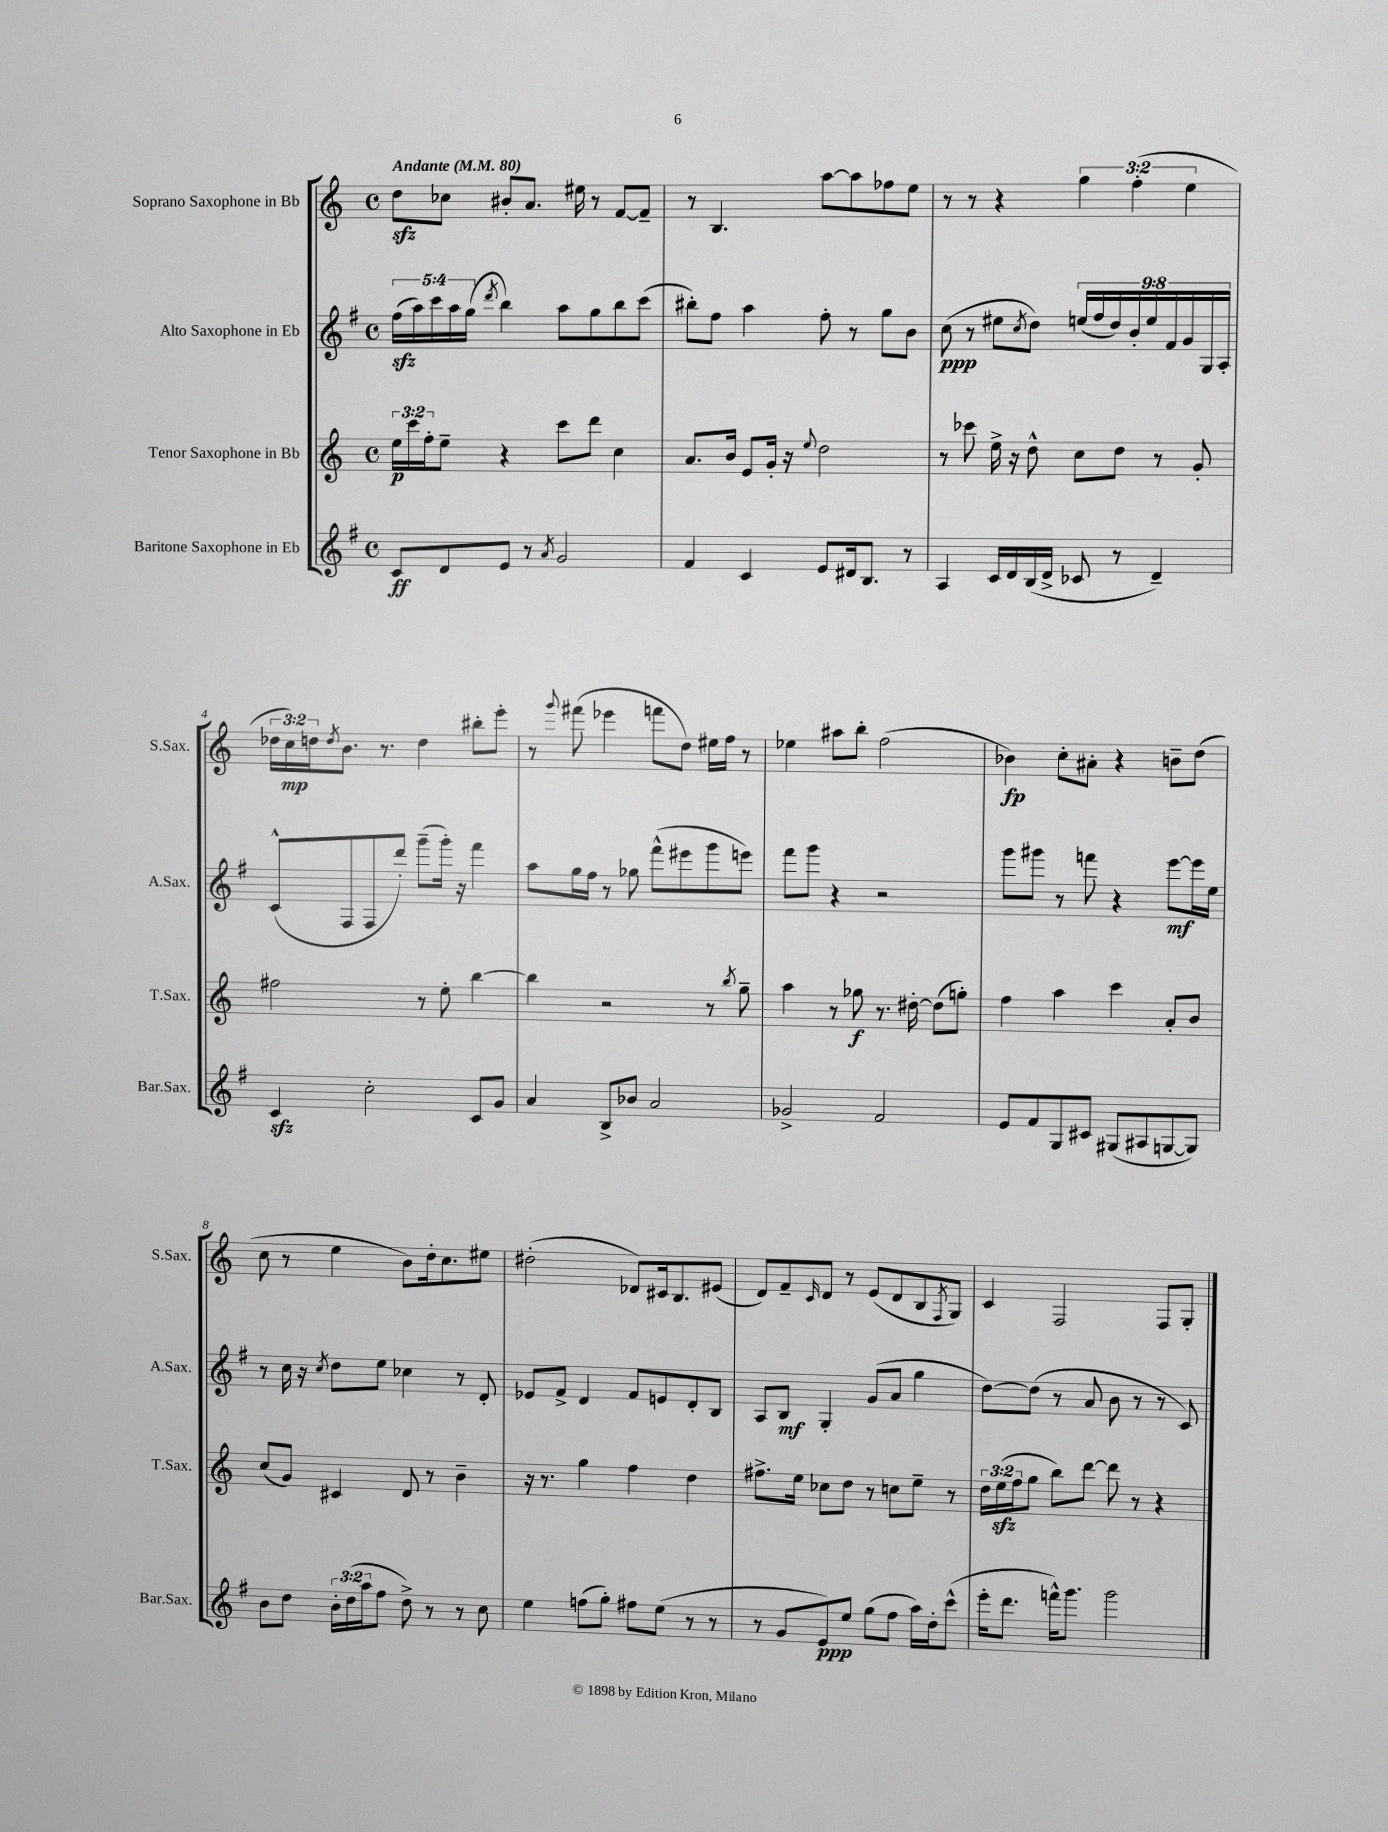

**kern	**dynam	**kern	**dynam	**kern	**dynam	**kern	**dynam
*part4	*part4	*part3	*part3	*part2	*part2	*part1	*part1
*staff4	*staff4	*staff3	*staff3	*staff2	*staff2	*staff1	*staff1
*I"Baritone Saxophone in Eb	*	*I"Tenor Saxophone in Bb	*	*I"Alto Saxophone in Eb	*	*I"Soprano Saxophone in Bb	*
*I'Bar.Sax.	*	*I'T.Sax.	*	*I'A.Sax.	*	*I'S.Sax.	*
*clefG2	*	*clefG2	*	*clefG2	*	*clefG2	*
*k[f#]	*	*k[]	*	*k[f#]	*	*k[]	*
*M4/4	*	*M4/4	*	*M4/4	*	*M4/4	*
*met(c)	*	*met(c)	*	*met(c)	*	*met(c)	*
*MM80	*	*MM80	*	*MM80	*	*MM80	*
=1	=1	=1	=1	=1	=1	=1	=1
!	!	!	!	!	!	!LO:TX:a:B:t=Andante	!
8c/L	ff	24ee\LL	p	(20ff#zz\LL	.	8ddzz\L	.
.	.	24ccc\	.	.	.	.	.
.	.	.	.	20aa\)	.	.	.
.	.	24ff'\J	.	.	.	.	.
.	.	.	.	20ccc\	.	.	.
8d/	.	8ee~\J	.	.	.	8cc-X\J	.
.	.	.	.	20aa\	.	.	.
.	.	.	.	(20gg\JJ	.	.	.
.	.	.	.	8qddd/	.	.	.
8e/J	.	4r	.	4bb\)	.	8b#X'/L	.
8r	.	.	.	.	.	8.a/J	.
8qa/	.	.	.	.	.	.	.
2g/	.	8ccc\L	.	8aa\L	.	.	.
.	.	.	.	.	.	16ee#X\	.
.	.	8ddd\J	.	8gg\	.	8r	.
.	.	4cc\	.	8bb\	.	[8f/L	.
.	.	.	.	(8ccc\J	.	8f~/J]	.
=2	=2	=2	=2	=2	=2	=2	=2
4f#/	.	8.a/L	.	8bb#X'\L)	.	8r	.
.	.	.	.	8ff#\J	.	4.B/	.
.	.	16b/Jk	.	.	.	.	.
4c/	.	8e/L	.	4aa\	.	.	.
.	.	16g'/Jk	.	.	.	.	.
.	.	16r	.	.	.	.	.
.	.	8qqee/	.	.	.	.	.
8e/L	.	2dd\	.	8ff#'\	.	[8aa\L	.
16d#X/k	.	.	.	8r	.	8aa\]	.
8.B/J	.	.	.	.	.	.	.
.	.	.	.	8gg\L	.	8ff-X\	.
8r	.	.	.	8b\J	.	8ee\J	.
=3	=3	=3	=3	=3	=3	=3	=3
4A/	.	8r	.	(8cc\	ppp	8r	.
.	.	8ccc-X\	.	8r	.	8r	.
16c/LL	.	16ee^\	.	8ee#X\L	.	4r	.
16d/	.	16r	.	.	.	.	.
.	.	.	.	8qcc/	.	.	.
(16B/	.	8dd^^\	.	8dd\J)	.	.	.
16d^/JJ	.	.	.	.	.	.	.
8c-X/	.	8cc\L	.	(18een/LL	.	6gg\	.
.	.	.	.	18ff#/	.	.	.
.	.	.	.	18dd/)	.	.	.
8r	.	8dd\J	.	.	.	.	.
.	.	.	.	18b'/	.	(6ff'\	.
.	.	.	.	18ee/	.	.	.
4d~/)	.	8r	.	.	.	.	.
.	.	.	.	18f#/	.	.	.
.	.	.	.	18g/	.	6ee\	.
.	.	8g'/	.	.	.	.	.
.	.	.	.	18G/	.	.	.
.	.	.	.	18A'/JJ	.	.	.
!!LO:LB:g=z
=4	=4	=4	=4	=4	=4	=4	=4
4czz/	.	2ff#X\	.	(8c^^/L	.	24dd-X\LL	.
.	.	.	.	.	.	24cc\)	mp
.	.	.	.	.	.	24ddn\J	.
.	.	.	.	.	.	8qdd/	.
.	.	.	.	8F#/	.	8.b\J	.
2cc'\	.	.	.	8F#/	.	.	.
.	.	.	.	.	.	8.r	.
.	.	.	.	8ddd'/J)	.	.	.
.	.	8r	.	(8ggg~\L	.	4dd\	.
.	.	8ee'\	.	16ggg'\Jk)	.	.	.
.	.	.	.	16r	.	.	.
8c/L	.	[4bb\	.	4fff#\	.	8bb#X'\L	.
8g/J	.	.	.	.	.	8eee'\J	.
=5	=5	=5	=5	=5	=5	=5	=5
4a/	.	4bb\]	.	8aa\L	.	8r	.
.	.	.	.	.	.	8qqggg/	.
.	.	.	.	16gg\L	.	(8fff#X\	.
.	.	.	.	16ff#\JJ	.	.	.
8B^/L	.	2r	.	8r	.	4eee-X\	.
8b-X/J	.	.	.	8gg-X\	.	.	.
2a/	.	.	.	(8fff#^^\L	.	8fffn\L	.
.	.	.	.	8eee#X\	.	8dd\J)	.
.	.	8r	.	8ggg\	.	16ee#X\LL	.
.	.	.	.	.	.	16ff\JJ	.
.	.	8qbb/	.	.	.	.	.
.	.	8gg~\	.	8eeen\J)	.	8r	.
=6	=6	=6	=6	=6	=6	=6	=6
2g-X^/	.	4aa\	.	8fff#\L	.	4ee-X\	.
.	.	.	.	8ggg\J	.	.	.
.	.	8r	.	4r	.	8aa#X\L	.
.	.	8gg-X\	f	.	.	8bb'\J	.
2f#/	.	8.r	.	2r	.	(2ff\	.
.	.	[16dd#X'\	.	.	.	.	.
.	.	(8dd#\L]	.	.	.	.	.
.	.	8ggn'\J)	.	.	.	.	.
=7	=7	=7	=7	=7	=7	=7	=7
8e/L	.	4ff\	.	8ggg\L	.	4b-X\)	fp
8f#/	.	.	.	8ggg#X\J	.	.	.
8G/	.	4aa\	.	8r	.	8cc'\L	.
8c#X/J	.	.	.	8fffn\	.	8a#X'\J	.
(8G#X/L	.	4ccc\	.	4r	.	4r	.
8A#X/	.	.	.	.	.	.	.
[8Gn/	.	8a'/L	.	[8eee\L	mf	8bn~\L	.
8G/J])	.	8b/J	.	16eee\L]	.	(8dd\J	.
.	.	.	.	16ee\JJ	.	.	.
!!LO:LB:g=z
=8	=8	=8	=8	=8	=8	=8	=8
8b\L	.	(8cc/L	.	8r	.	8cc\	.
8dd\J	.	8g/J)	.	16cc\	.	8r	.
.	.	.	.	16r	.	.	.
.	.	.	.	8qcc/	.	.	.
24b'\LL	.	4c#X/	.	8dd\L	.	4ee\	.
(24dd\	.	.	.	.	.	.	.
24aa\J	.	.	.	.	.	.	.
8ff#\J	.	.	.	8ee\J	.	.	.
8dd^\)	.	8d/	.	4cc-X\	.	8b\L)	.
8r	.	8r	.	.	.	16dd'\k	.
.	.	.	.	.	.	8.cc\	.
8r	.	4b~\	.	8r	.	.	.
8cc\	.	.	.	8d'/	.	8ee#X\J	.
=9	=9	=9	=9	=9	=9	=9	=9
4ee\	.	16r	.	8e-X/L	.	(2dd#X'\	.
.	.	8.r	.	.	.	.	.
.	.	.	.	8f#^/J	.	.	.
(8ffn\L	.	4gg\	.	4d/	.	.	.
8gg'\J)	.	.	.	.	.	.	.
8ff#X\L	.	4ff\	.	8f#/L	.	8d-X/L)	.
(8ee\J	.	.	.	8en/	.	16c#X/k	.
.	.	.	.	.	.	8.B/	.
8r	.	4dd\	.	8d'/	.	.	.
8r	.	.	.	8B/J	.	(8e#X/J	.
=10	=10	=10	=10	=10	=10	=10	=10
8r	.	8.ff#X^\L	.	8A/L	.	8d/L)	.
8g/L	.	.	.	8B/J	mf	8f~/	.
.	.	16ee\Jk	.	.	.	.	.
.	.	.	.	.	.	16qqc/	.
8e/)	ppp	8cc-X\L	.	4G'/	.	8d/J	.
8ee/J	.	8dd\J	.	.	.	8r	.
(8gg\L	.	8r	.	(8g/L	.	(8e/L	.
8ff#\J	.	8ccn\L	.	8a/J	.	8d/	.
16aa\LL)	.	8ee~\J	.	4gg\	.	8B/	.
16dd'\J	.	.	.	.	.	.	.
.	.	.	.	.	.	8qF/	.
(8ccc^^\J	.	8r	.	.	.	8G/J)	.
=11	=11	=11	=11	=11	=11	=11	=11
16eee'\KL	.	24dd\LL	.	[8dd\L)	.	4c/	.
.	.	(24eezz\	.	.	.	.	.
8.ddd\J	.	.	.	.	.	.	.
.	.	24ff\J	.	.	.	.	.
.	.	8gg\J	.	(8dd\J]	.	.	.
16fffn^^\KL)	.	8bb\L)	.	8r	.	2F/	.
8.ggg\J	.	.	.	.	.	.	.
.	.	[8ddd\J	.	8a/	.	.	.
2ggg\	.	8ddd\]	.	8b\	.	.	.
.	.	8r	.	8r	.	.	.
.	.	4r	.	8r	.	8F/L	.
.	.	.	.	8c/)	.	8G'/J	.
==	==	==	==	==	==	==	==
*-	*-	*-	*-	*-	*-	*-	*-
